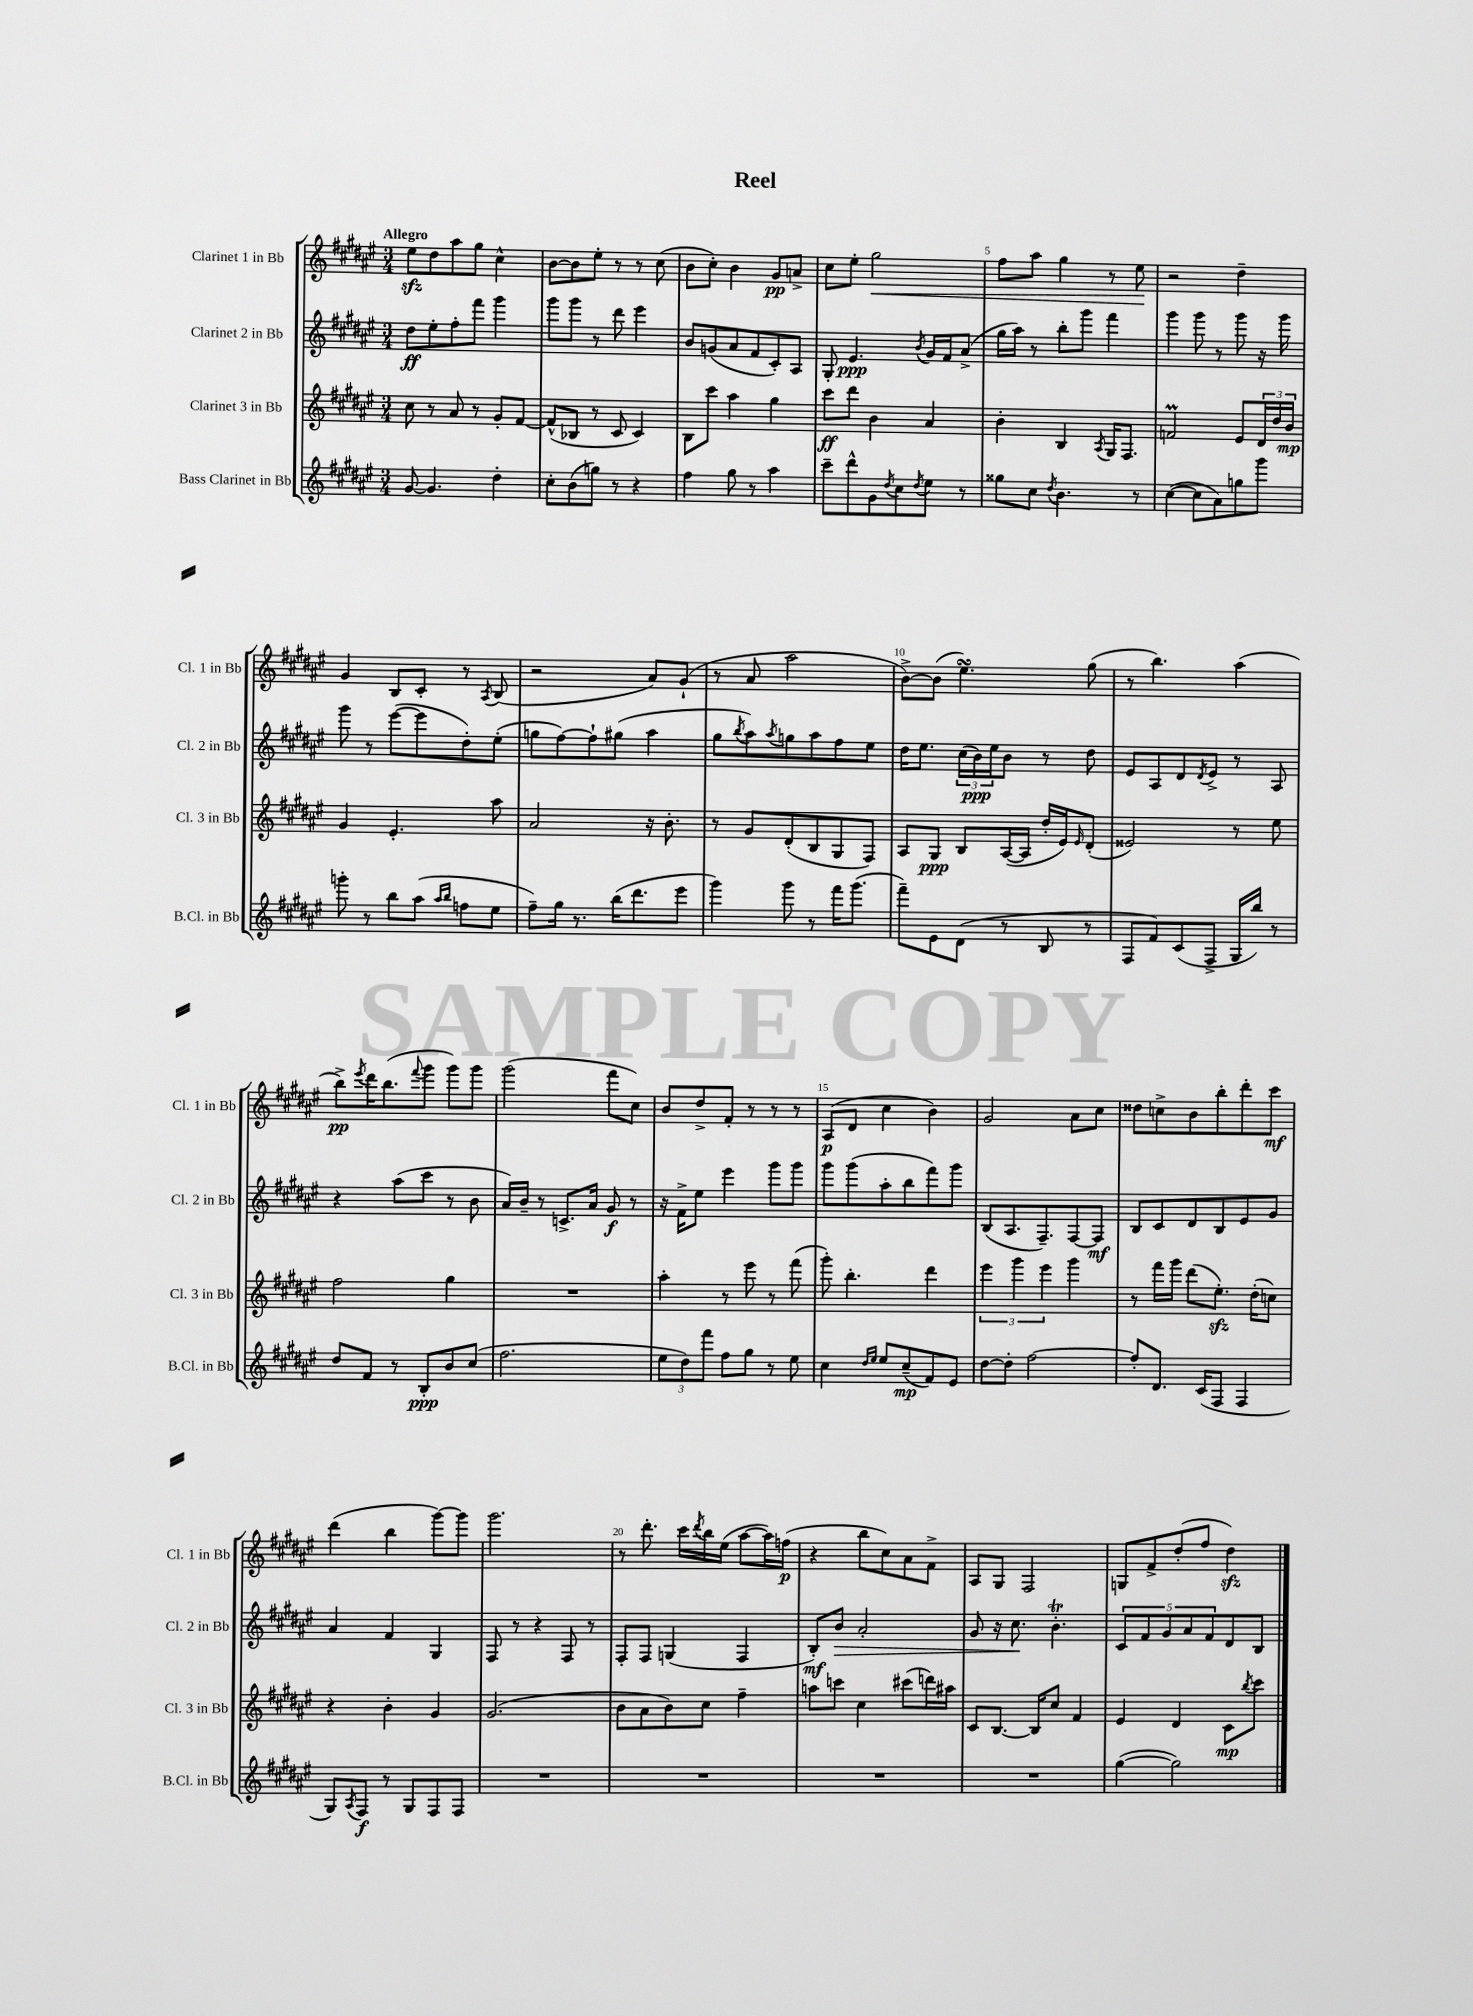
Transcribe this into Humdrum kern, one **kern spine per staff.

**kern	**kern	**kern	**kern
*staff4	*staff3	*staff2	*staff1
*clefG2	*clefG2	*clefG2	*clefG2
*k[f#c#g#d#a#e#]	*k[f#c#g#d#a#e#]	*k[f#c#g#d#a#e#]	*k[f#c#g#d#a#e#]
*M3/4	*M3/4	*M3/4	*M3/4
[8g#	8cc#	8dd#	8ee#
4.g#]	8r	8ee#'	8dd#
.	8a#	8ff#'	8aa#
.	8r	8fff#	8gg#
4dd#'	8g#'	4ggg#	4cc#^^
.	[8f#	.	.
=	=	=	=
8cc#'	(8f#^^]	8ggg#	[8b
(8b	8B-	8ggg#	8b]
8gg)	8r	8r	8ee#'
8r	8c#	8ddd#	8r
4r	4c#)	4eee#	8r
.	.	.	(8cc#
=	=	=	=
4ff#	8B	8b	8b
.	8ccc#	(8g	8cc#')
8gg#	4aa#	8a#	4b
8r	.	8f#	.
4aa#	4gg#	8c#')	8g#
.	.	8A#	8a^
=	=	=	=
8ccc#~	8ccc#	8G#'	8cc#
8ddd#^^	8ddd#	4.e#	8ee#'
8g#	4b	.	2gg#
8qdd#	.	.	.
8cc#	.	.	.
8qdd#	.	8qb	.
8ee#	4a#	16g#	.
.	.	16f#	.
8r	.	(8a#^	.
=	=	=	=
8gg##	4b'	16gg#	8ff#
.	.	16aa#)	.
8cc#	.	8r	8aa#
8qdd#	.	.	.
4.b	4B	8bb'	4gg#
.	.	8ggg#	.
.	8qA#	.	.
.	16G#	4fff#	8r
.	8.F#	.	.
8r	.	.	8ee#
=	=	=	=
([4cc#	2f	4ggg#	2r
8cc#]	.	8ggg#	.
8a#)	.	8r	.
8gg	8e#	8ggg#	4dd#~
8ggg#	24d#	16r	.
.	24dd#	.	.
.	.	16ggg#	.
.	24b	.	.
=	=	=	=
8ggg'	4g#	8ggg#	4g#
8r	.	8r	.
8bb	4.e#'	([8eee#	8B
(8aa#	.	8eee#]	8c#'
16qqaa#	.	.	.
16qqbb	.	.	.
8ff	.	8dd#')	8r
.	.	.	8qA#
8ee#	8aa#	(8ee#'	(8B
=	=	=	=
8ff#~)	2a#	8gg	2r
16gg#	.	[8ff#)	.
8.r	.	.	.
.	.	8ff#`]	.
(16bb	.	(8gg#	.
8.ddd#	.	.	.
.	16r	4aa#	8a#)
.	8.b'	.	.
8eee#	.	.	(8g#`
=	=	=	=
4ggg#)	8r	8gg#	8r
.	.	8qbb	.
.	8g#	8aa#)	8a#
.	.	8qaa#	.
8ggg#	(8d#'	8gg	2aa#
8r	8B	8aa#	.
16fff#	8G#	8ff#	.
(8.ggg#	.	.	.
.	8F#)	8ee#	.
=	=	=	=
8fff#~)	8A#	16dd#	[8b^)
.	.	8.ee#	.
8e#	8G#	.	(8b]
(8d#	8B	(24cc#	4.ee#)
.	.	24b)	.
.	.	24ee#	.
8r	([16A#	8b	.
.	16A#]	.	.
8B	16dd#'	8r	.
.	16e#)	.	.
.	16qqe#	.	.
8r	(8d#'	8dd#	(8gg#
=	=	=	=
8F#	2e##)	8e#	8r
8f#)	.	8A#	4.bb)
(8c#	.	8d#	.
.	.	8qd#	.
8F#^	.	8e#^	.
16G#	8r	8r	(4aa#
16bb)	.	.	.
8r	8ee#	8A#	.
=	=	=	=
8dd#	2ff#	4r	8bb^)
.	.	.	8qeee#
8f#	.	.	16ddd#
.	.	.	(8.bb
8r	.	(8aa#	.
.	.	.	8qqfff#
8B'	.	8ccc#	8ggg#
8b	4gg#	8r	8ggg#)
(8cc#	.	8b	8ggg#
=	=	=	=
2.ff#	2.r	16a#)	(2ggg#
.	.	16b~	.
.	.	8r	.
.	.	8.c^	.
.	.	16a#	.
.	.	8g#	8fff#
.	.	8r	8cc#)
=	=	=	=
12ee#	4aa#'	16r	8b
.	.	16f#^	.
12dd#)	.	.	.
.	.	8ee#	8dd#^
12fff#	.	.	.
8ff#	8r	4eee#	8f#'
8gg#	8eee#	.	8r
8r	8r	8ggg#	8r
8ee#	(8fff#	8ggg#	8r
=	=	=	=
4cc#	8ggg#')	8ggg#	(8A#
.	4.bb'	(8ggg#	8d#
16qqdd#	.	.	.
16qqee#	.	.	.
8ee#	.	8aa#'	4cc#
(8cc#~	.	8bb	.
8f#)	4ddd#	8fff#)	4b)
8e#	.	8ggg#	.
=	=	=	=
[8dd#	6eee#	(8B	2g#
8dd#']	.	8.A#	.
.	6ggg#	.	.
[2ff#	.	.	.
.	.	8.F#~)	.
.	6eee#	.	.
.	4ggg#	[8F#	8a#
.	.	8F#]	8cc#
=	=	=	=
8ff#']	8r	8B	8dd##
8.d#	16fff#	8c#	8cc^
.	16ggg#	.	.
.	(8ddd#	8d#	8b
(16c#	.	.	.
8F#	8.ee#')	8B	8bb'
4F#	.	8e#	8ddd#'
.	(16dd#'	.	.
.	8cc)	8g#	8ccc#
=	=	=	=
8G#)	4r	4a#	(4ddd#
8qA#	.	.	.
8F#	.	.	.
8r	4b'	4f#	4bb
8G#	.	.	.
8F#	4g#	4G#	[8ggg#)
8F#	.	.	8ggg#]
=	=	=	=
2.r	(2.g#	8F#	2.ggg#
.	.	8r	.
.	.	4r	.
.	.	8F#	.
.	.	8r	.
=	=	=	=
2.r	8b	8F#'	8r
.	8a#	8F#	8.ddd#'
.	8b)	(4G	.
.	.	.	16ccc#
.	.	.	8qddd#
.	8cc#	.	16bb
.	.	.	(16ee#
.	4ff#~	4F#	[8aa#
.	.	.	16aa#])
.	.	.	(16ff
=	=	=	=
2.r	8aa	8B')	4r
.	8ccc	8b	.
.	4cc#	2a#'	8bb
.	.	.	8cc#)
.	(8ccc#	.	8a#
.	16ddd)	.	8f#^
.	16aa#	.	.
=	=	=	=
2.r	8c#	8g#	8A#
.	[8.B	16r	8G#
.	.	8.cc#	.
.	.	.	2F#
.	16B]	.	.
.	8cc#	4.b'	.
.	4f#	.	.
=	=	=	=
([4gg#	4e#	10c#	8G
.	.	10f#	.
.	.	.	8f#^
.	.	10g#	.
2gg#])	4d#	.	(8dd#'
.	.	10a#	.
.	.	.	8ff#
.	.	10f#	.
.	8c#	8d#	4dd#)
.	8qbb	.	.
.	8ccc#	8B	.
==	==	==	==
*-	*-	*-	*-
